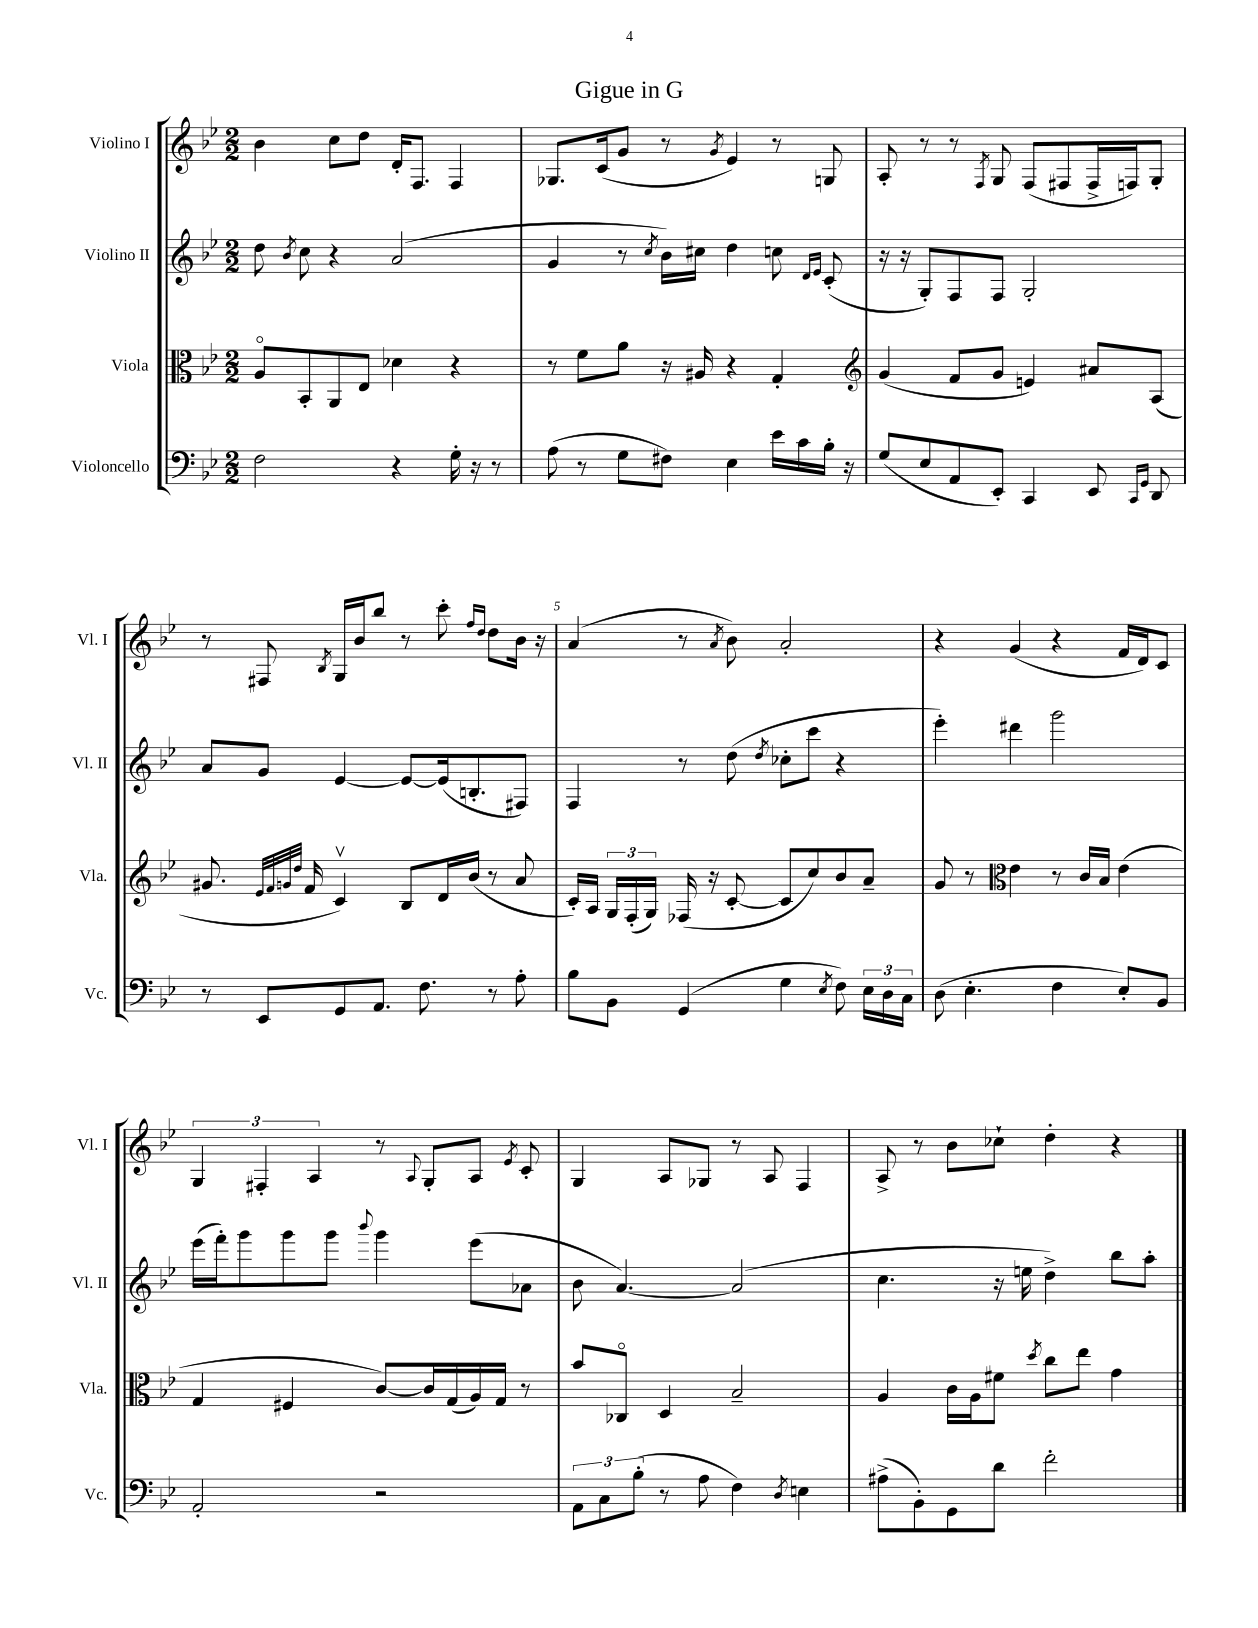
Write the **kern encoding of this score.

**kern	**kern	**kern	**kern
*part4	*part3	*part2	*part1
*staff4	*staff3	*staff2	*staff1
*I"Violoncello	*I"Viola	*I"Violino II	*I"Violino I
*I'Vc.	*I'Vla.	*I'Vl. II	*I'Vl. I
*clefF4	*clefC3	*clefG2	*clefG2
*k[b-e-]	*k[b-e-]	*k[b-e-]	*k[b-e-]
*M2/2	*M2/2	*M2/2	*M2/2
=1	=1	=1	=1
2F\	8A/L	8dd\	4b-\
.	.	8qb-/	.
.	8BB-'/	8cc\	.
.	8AA/	4r	8cc\L
.	8E-/J	.	8dd\J
4r	4d-X\	(2a/	16d'/KL
.	.	.	8.F/J
16G'\	4r	.	4F/
16r	.	.	.
8r	.	.	.
=2	=2	=2	=2
(8A\	8r	4g/	8.G-X/L
8r	8f\L	.	.
.	.	.	(16c/k
8G\L	8a\J	8r	8g/J
.	.	8qcc/	.
8F#X\J)	16r	16b-\LL)	8r
.	16A#X/	16cc#X\JJ	.
.	.	.	8qg/
4E-\	4r	4dd\	4e-/)
16e-\LL	4G'/	8ccn\	8r
16c\	.	.	.
.	.	16qqd/LL	.
.	.	16qqe-/JJ	.
16B-'\JJ	.	(8c'/	8Gn/
16r	.	.	.
=3	=3	=3	=3
*	*clefG2	*	*
(8G/L	(4g/	16r	8A'/
.	.	16r	.
8E-/	.	8G'/L)	8r
8AA/	8f/L	8F/	8r
.	.	.	8qF/
8EE-'/J)	8g/J	8F/J	8G/
4CC/	4en/)	2G'/	(8F/L
.	.	.	8F#X/
8EE-/	8a#X/L	.	16F#^/L
.	.	.	16Fn/J)
16qqCC/LL	.	.	.
16qqGG/JJ	.	.	.
8DD/	(8A/J	.	8G'/J
!!LO:LB:g=z
=4	=4	=4	=4
8r	8.g#X/	8a/L	8r
8EE-/L	.	8g/J	8F#X/
.	32qqe-/LLL	.	.
.	32qqf/	.	.
.	32qqgn/	.	.
.	32qqdd/JJJ	.	.
.	16f/	.	.
.	.	.	8qB-/
8GG/	4cv/)	[4e-/	16G/LL
.	.	.	16b-/J
8.AA/J	.	.	8bb-/J
.	8B-/L	8e-/L_	8r
8.F\	.	.	.
.	16d/L	(16e-/k]	8ccc'\
.	(16b-/JJ	8.Bn'/	.
.	.	.	16qqff/LL
.	.	.	16qqdd/JJ
8r	8r	.	8dd\L
8A'\	8a/	8F#X/J)	16b-\Jk
.	.	.	16r
=5	=5	=5	=5
8B-\L	16c'/LL)	4F/	(4a/
.	16A/JJ	.	.
8BB-\J	24G/LL	.	.
.	(24F'/	.	.
.	24G/JJ)	.	.
(4GG/	(16F-X/	8r	8r
.	16r	.	.
.	.	.	8qa/
.	[8c'/	(8dd\	8b-\)
.	.	8qdd/	.
4G\	8c/L]	8cc-X'\L	2a'/
.	8cc/)	8ccc\J	.
8qE-/	.	.	.
8F\)	8b-/	4r	.
24E-\LL	8a~/J	.	.
24D\	.	.	.
24C\JJ	.	.	.
=6	=6	=6	=6
(8D\	8g/	4eee-'\)	4r
4.E-'\	8r	.	.
*	*clefC3	*	*
.	4e-\	4ddd#X\	(4g/
4F\	8r	2ggg\	4r
.	16c/LL	.	.
.	16B-/JJ	.	.
8E-'/L)	(4e-\	.	16f/LL
.	.	.	16d/J)
8BB-/J	.	.	8c/J
!!LO:LB:g=z
=7	=7	=7	=7
2AA'/	4G/	(16eee-\LL	6G/
.	.	16fff'\J)	.
.	.	8ggg\	.
.	.	.	6F#X'/
.	4F#X/	8ggg\	.
.	.	.	6A/
.	.	8ggg\J	.
.	.	8qqbbb-/	.
2r	[8c/L)	4ggg\	8r
.	.	.	8qqA/
.	16c/L]	.	8G'/L
.	(16G/	.	.
.	16A/)	(8eee-\L	8A/J
.	16G/JJ	.	.
.	.	.	8qe-/
.	8r	8a-X\J	8c'/
=8	=8	=8	=8
12AA\L	8b-/L	8b-\	4G/
12C\	.	.	.
.	8C-X/J	[4.a/)	.
(12B-'\J	.	.	.
8r	4D/	.	8A/L
8A\	.	.	8G-X/J
4F\)	2B-~/	(2a/]	8r
.	.	.	8A/
8qD/	.	.	.
4En\	.	.	4F/
=9	=9	=9	=9
(8A#X^\L	4A/	4.cc\	8A^/
8BB-'\)	.	.	8r
8GG\	16c\LL	.	8b-\L
.	16A\J	.	.
8d\J	8f#X\J	16r	8cc-X`\J
.	.	16een\	.
.	8qdd/	.	.
2f'\	8cc\L	4dd^\)	4dd'\
.	8ee-\J	.	.
.	4g\	8bb-\L	4r
.	.	8aa'\J	.
==	==	==	==
*-	*-	*-	*-
